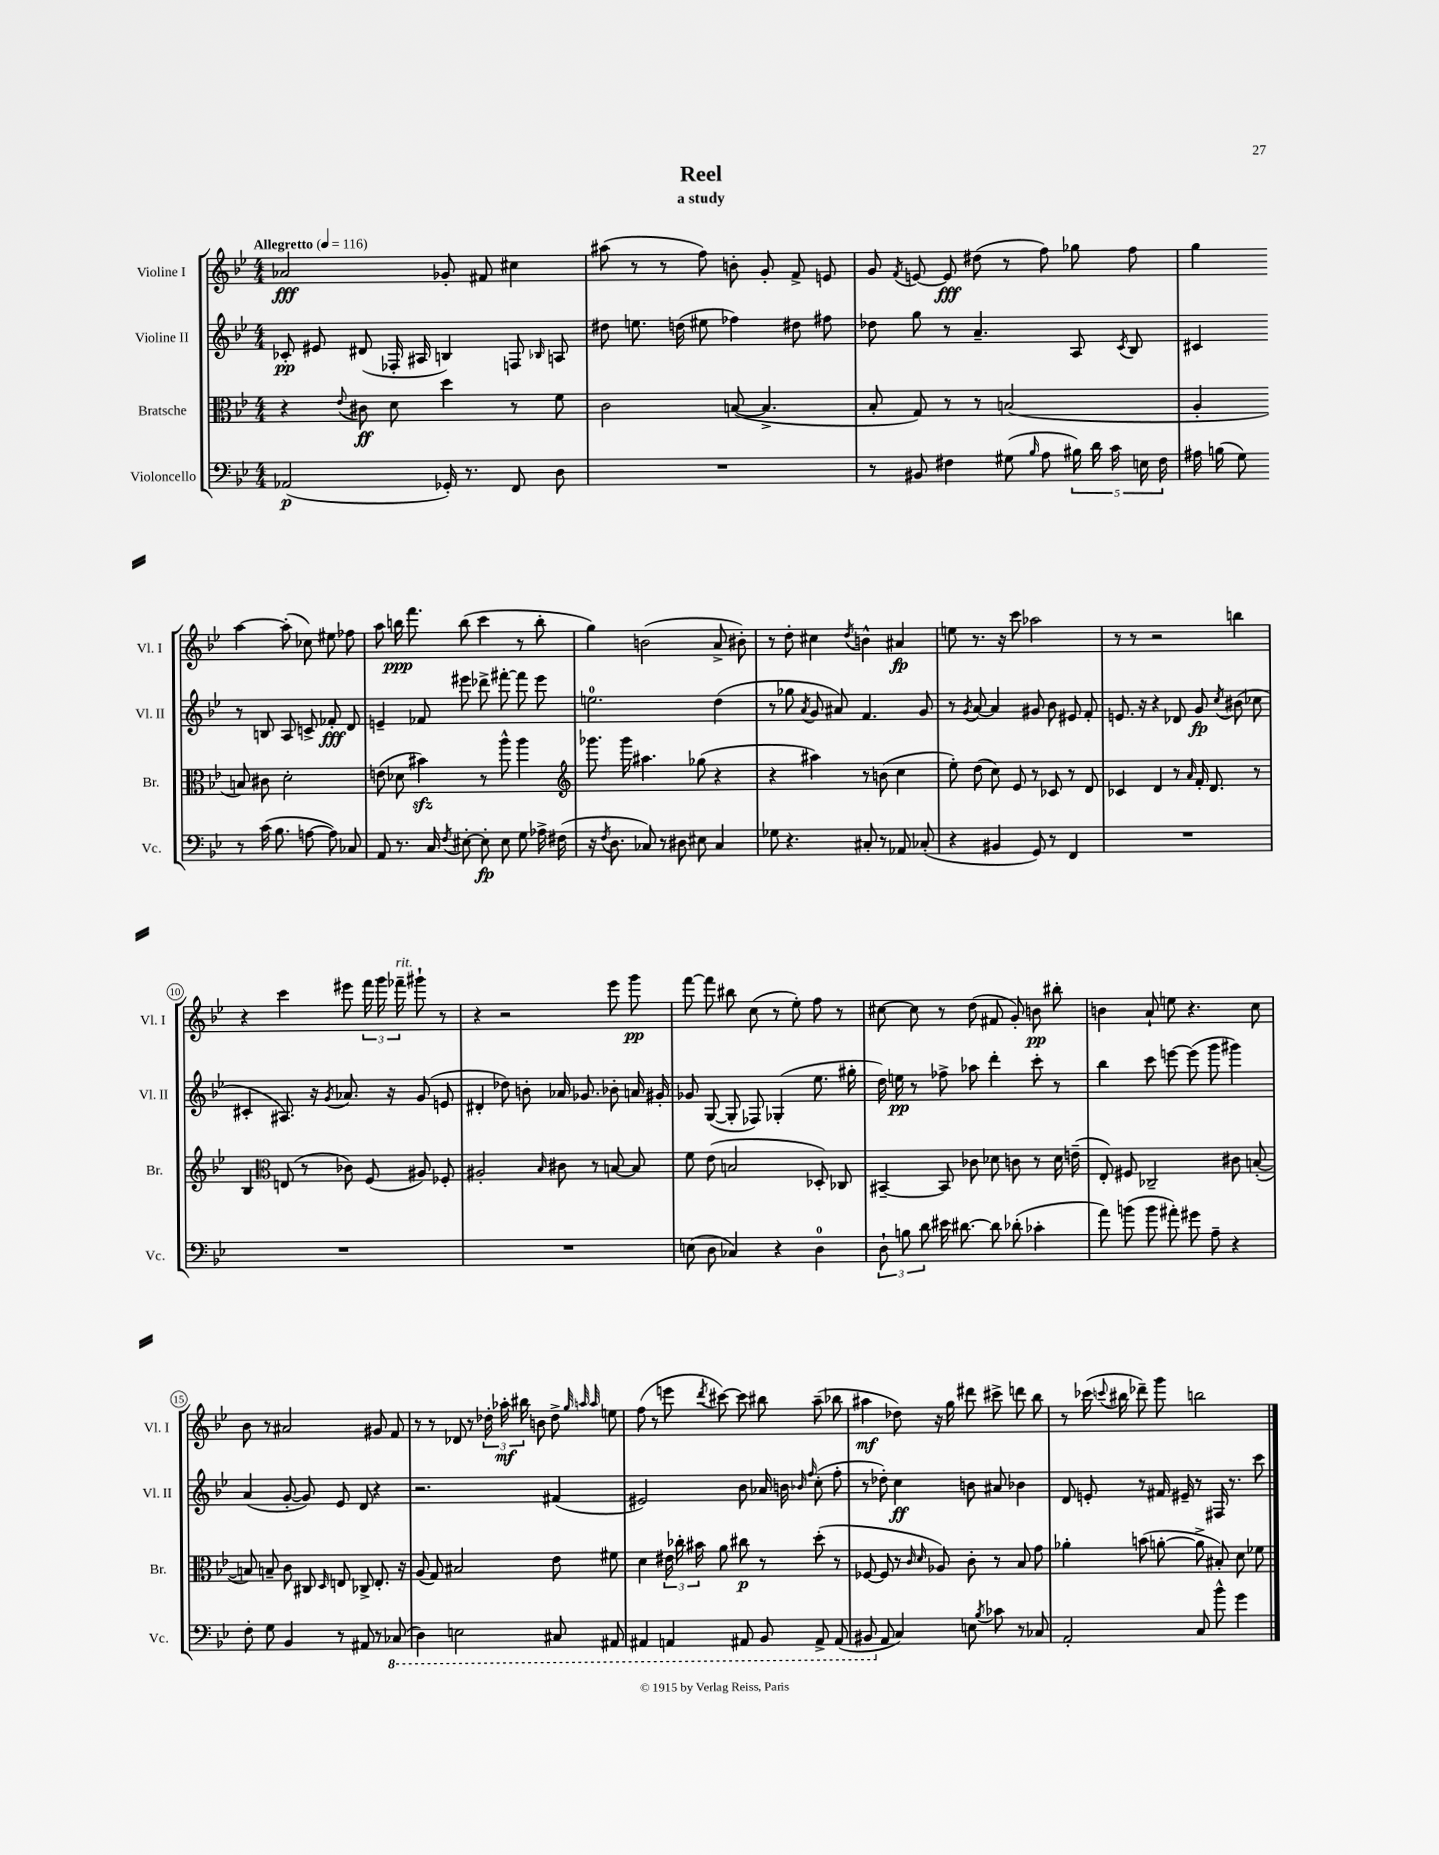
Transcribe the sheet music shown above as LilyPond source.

\header { title = "Reel" subtitle = "a study" }
<<
\new StaffGroup <<
\new Staff = "s0" \with { instrumentName = "Violine I" shortInstrumentName = "Vl. I" } {
    \clef treble \key bes \major \numericTimeSignature \time 4/4 \tempo "Allegretto" 4 = 116
    \autoBeamOff aes'2\fff ges'8-. fis'8 cis''4 |
    ais''8( r8 r8 f''8) b'8-. g'8-. f'8-> e'8 |
    g'8 \acciaccatura { f'8 } e'8~ e'8\fff dis''8( r8 f''8) ges''8 f''8 |
    g''4 a''4~ a''8-.( ces''8) eis''8 fes''8 |
    a''8 b''16\ppp f'''8. b''8( c'''4 r8 b''8-. |
    g''4) b'2( a'8-> bis'8-.) |
    r8 d''8-. cis''4 \acciaccatura { d''8 } b'4-^ ais'4\fp |
    e''8 r8. r16 c'''8 aes''2 |
    r8 r8 r2 b''4 |
    r4 c'''4 eis'''8 \tuplet 3/2 { f'''16 g'''16 fes'''16--^\markup { \italic "rit." } } gis'''8-! r8 |
    r4 r2 ees'''8 g'''8\pp |
    f'''8~ f'''8 bis''8 c''8( r8 ees''8-.) f''8 r8 |
    cis''8~ cis''8 r8 d''8( fis'8 g'8-.) b'8\pp bis''8-. |
    b'4 a'8-! e''8 r4. c''8 |
    bes'8 r8 ais'2 gis'8 f'8 |
    r8 r8 des'8 r8 \tuplet 3/2 { des''16-. aes''16-.\mf bis''16 } b'8 des''8-> \grace { g''32 a''32 a''32 } e''8 |
    f''8( r8 e'''8 \acciaccatura { d'''8 } cis'''8~) cis'''8 bis''8 a''8--( bes''8 |
    ais''4\mf des''8) r16 g''16 dis'''8 cis'''8-> d'''8 bes''8 |
    r8 ces'''16( \appoggiatura { c'''8 } bis''16 des'''8--) g'''8 b''2 \bar "|." |
}
\new Staff = "s1" \with { instrumentName = "Violine II" shortInstrumentName = "Vl. II" } {
    \clef treble \key bes \major \numericTimeSignature \time 4/4
    \autoBeamOff ces'8-.\pp eis'8 dis'8( fes16-. ais16 b4) f8 \grace { bes16 } a8 |
    dis''8 e''8. d''16( eis''8 fes''4) dis''8 fis''8 |
    des''8 g''8 r8 a'4.-- a8 \acciaccatura { c'8 } bes8 |
    cis'4 r8 b8 a8 c'8-> fes'8-.\fff d'8 |
    e'4-- fes'8 eis'''8 des'''8-> fis'''8~-. fis'''8 eis'''8 |
    e''2.-0 d''4( |
    r8 ges''8 \acciaccatura { a'8 } g'8 ais'8) f'4. g'8 |
    r8 \acciaccatura { g'8 } a'8~ a'4 gis'8 bes'8 eis'8 f'8-. |
    e'8. r16 r4 des'8 g'8\fp \acciaccatura { c''8 } bis'8( ces''8 |
    cis'4-. ais8.) r16 \acciaccatura { g'8 } aes'8. r16 g'8( e'8 |
    dis'4-. des''8) b'8-. aes'16 ges'8. bes'8-. a'16 gis'16-. |
    ges'8 g8~( g8-. fes8) ges4-.( ees''8. gis''16-. |
    d''16) e''16\pp r8 fes''8-> aes''8 d'''4-. c'''8-. r8 |
    bes''4 c'''8 e'''8~ e'''8( g'''8 gis'''4) |
    a'4( g'8~-. g'8) ees'8 d'8 r4 |
    r2. fis'4( |
    eis'2) bes'8 aes'16 b'16 \grace { bes'16 f''16 } c''8-.( f''8-. |
    r8 des''8-.) c''4\ff b'8 ais'8 bes'4 |
    d'8 e'8-. r8 fis'16 eis'16-- r8 fis16 r8. c'''8 \bar "|." |
}
\new Staff = "s2" \with { instrumentName = "Bratsche" shortInstrumentName = "Br." } {
    \clef alto \key bes \major \numericTimeSignature \time 4/4
    \autoBeamOff r4 \appoggiatura { ees'8 } cis'8\ff d'8 d''4 r8 f'8 |
    c'2 b8~( b4.-> |
    bes8-. g8) r8 r8 b2( |
    a4-. b8) cis'8 d'2-. |
    e'8( des'8 bis'4\sfz) r8 a''8-^ a''4 |
    \clef treble ges'''8. ges'''16 ais''4. ges''8( r4 |
    r4 ais''4) r8 b'8( c''4 |
    ees''8-.) d''8( c''8) ees'8 r8 ces'8 r8 d'8 |
    ces'4 d'4 r8 \grace { a'16 } f'16-. d'8. r8 |
    bes4 \clef alto e8( r8 ces'8) f8( ais8) fes8-. |
    ais2-. \grace { bes16 } cis'8 r8 b8~ b8 |
    f'8 ees'8( b2 des8-.) ces8 |
    bis,4~-- bis,8 ces'8 des'8 c'8 r8 des'16 e'16--( |
    ees8-.) fis8 ces2-- cis'8 b8~-.( |
    b8) b8-- c'8 cis8 \grace { d16 } e8 ces8-> e8.-. r16 |
    a8( g8) bis2 ees'8 fis'8 |
    d'4 \tuplet 3/2 { eis'16 ces''16-. bis'16 } a'8 cis''8\p r8 d''8-.( r8 |
    fes8~ fes8 r8 \grace { c'16 d'16 } aes8) c'8-. r8 bes8 g'8 |
    aes'4-. b'8( a'8~-. a'8-> bis8-.) d'8 fes'8 \bar "|." |
}
\new Staff = "s3" \with { instrumentName = "Violoncello" shortInstrumentName = "Vc." } {
    \clef bass \key bes \major \numericTimeSignature \time 4/4
    \autoBeamOff aes,2\p( ges,16-.) r8. f,8 d8 |
    R1 |
    r8 bis,8 fis4 gis8( \grace { bes16 } a8 \tuplet 5/4 { bis16) d'16 c'16 e16 fis16 } |
    ais16 b16( g8) r8 c'16( b8. a8~ a8) ces8 |
    a,8 r8. c16 \acciaccatura { f8 } eis8~-. eis8-.\fp eis8 g8 aes16-> fis16( |
    r16 \acciaccatura { f8 } d8. ces8) r8 dis8 eis8 ces4 |
    ges8 r4. cis8-. r8 aes,8 ces8-.( |
    r4 bis,4 g,8) r8 f,4 |
    R1 |
    R1 |
    R1 |
    e8( d8 ces4) r4 d4-0 |
    \tuplet 3/2 { d8-! b8 d'8 } eis'16 dis'8.~ dis'8 des'8-.( ces'4-. |
    a'8) b'8( b'8 ais'8-.) gis'8 a8-- r4 |
    f8-. g8 bes,4 r8 ais,8 r8 \ottava #-1 ces,8( |
    d,4) e,2 cis,8 ais,,8 |
    ais,,4 a,,4 ais,,8 bes,,8 ais,,8-> ais,,8( |
    bis,,8 \ottava #0 a,8 c4) e8 \acciaccatura { bes8 } ces'8 r8 ces8 |
    a,2-. c8 bes'8-^ g'4 \bar "|." |
}
>>
>>
\layout { \context { \Score \override BarNumber.stencil = #(make-stencil-circler 0.1 0.3 ly:text-interface::print) } }
